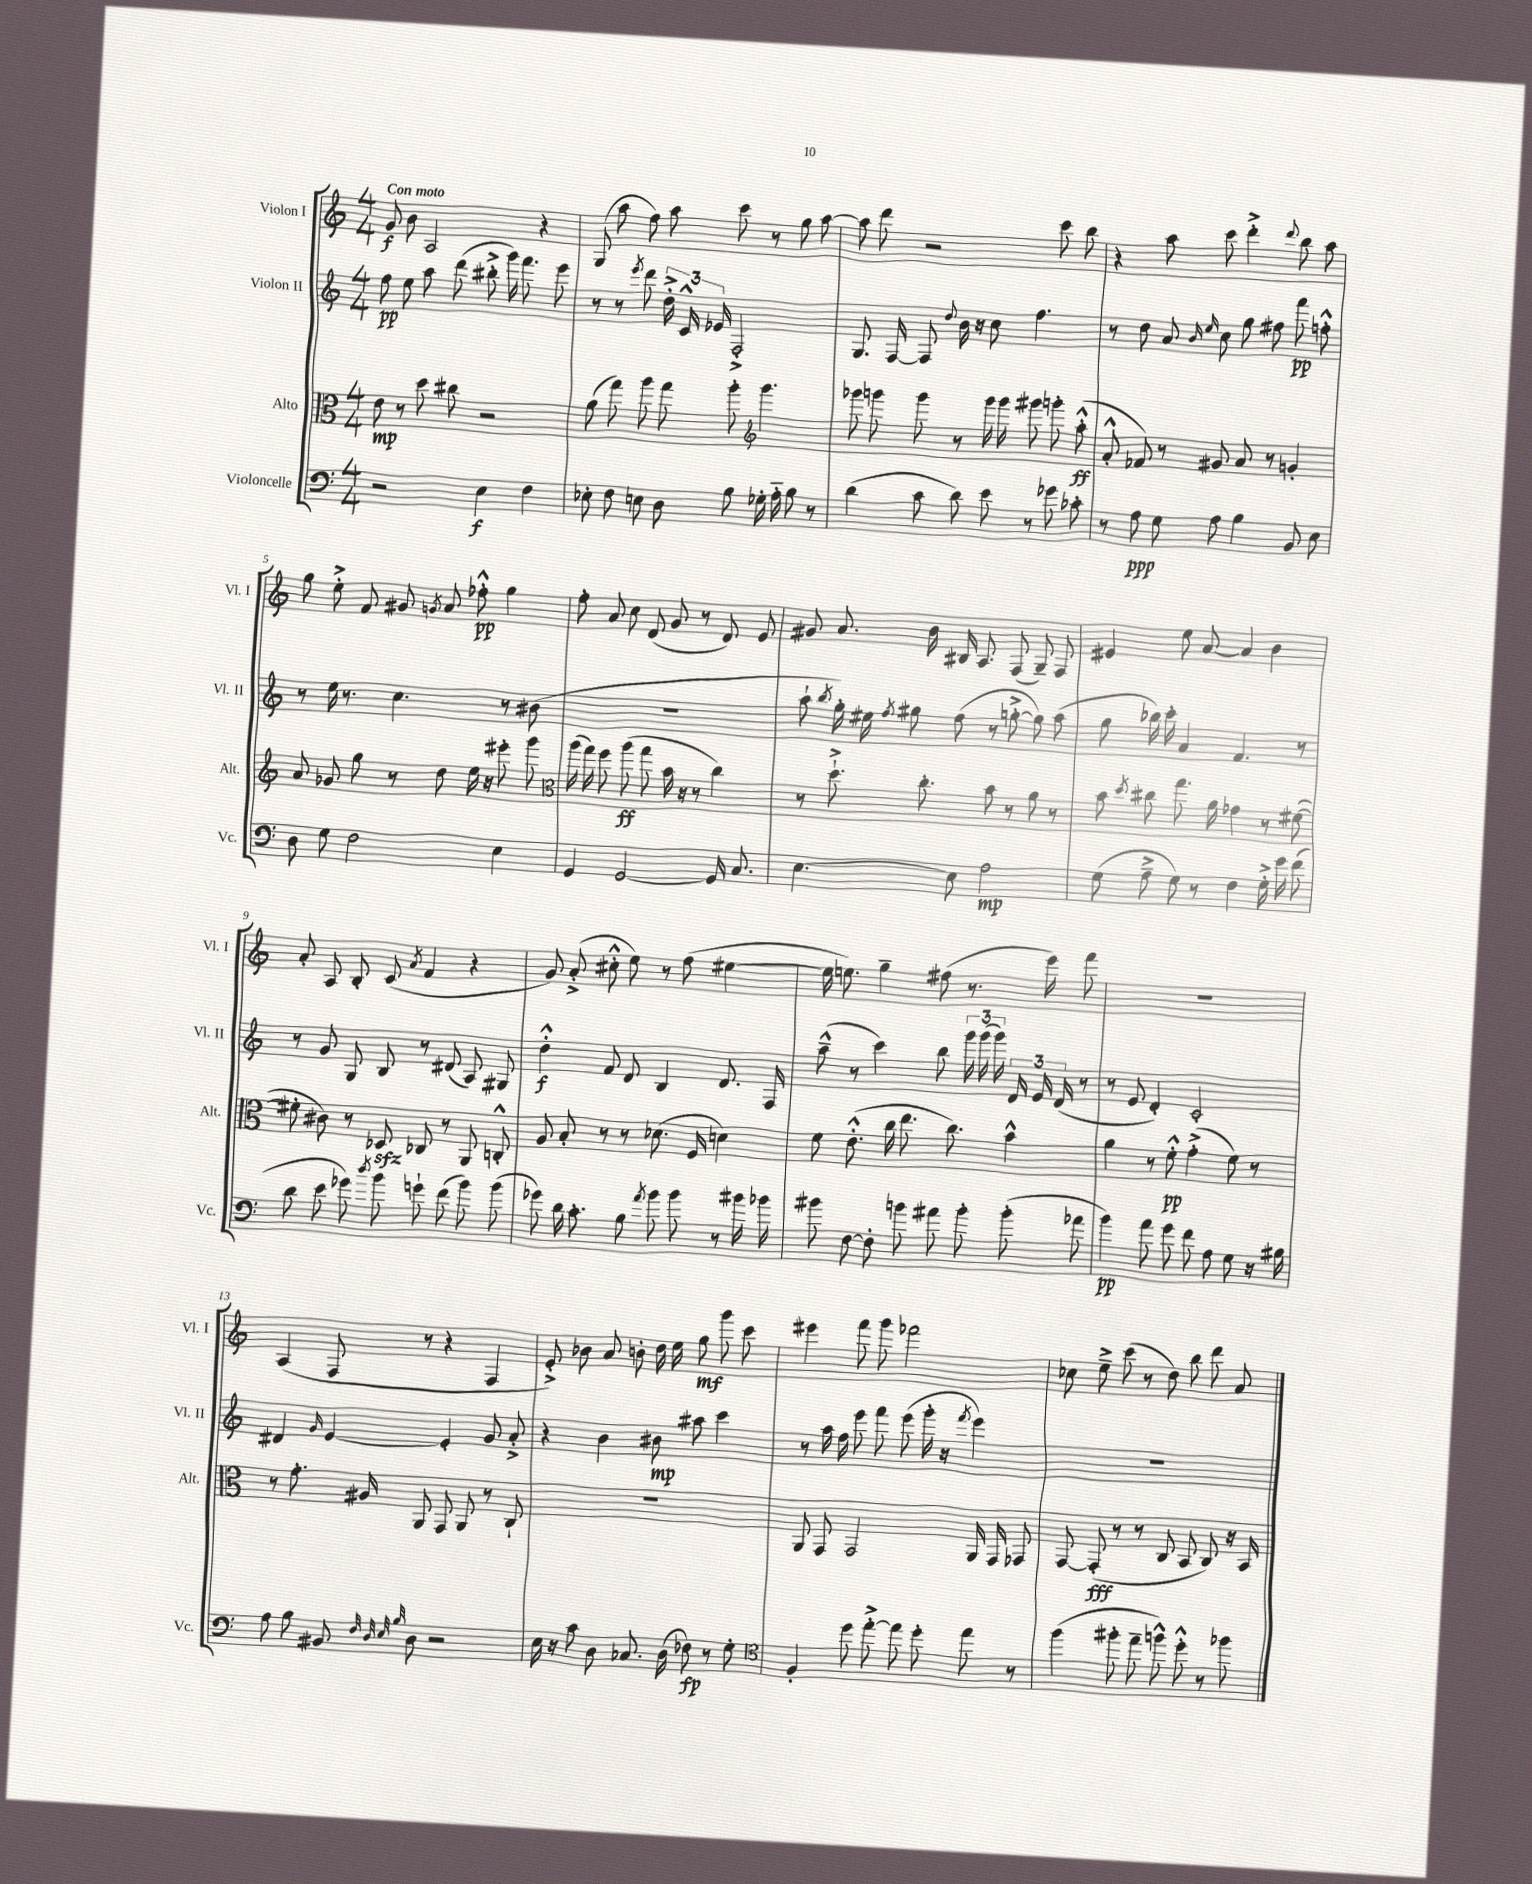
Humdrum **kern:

**kern	**dynam	**kern	**dynam	**kern	**dynam	**kern	**dynam
*part4	*part4	*part3	*part3	*part2	*part2	*part1	*part1
*staff4	*staff4	*staff3	*staff3	*staff2	*staff2	*staff1	*staff1
*I"Violoncelle	*	*I"Alto	*	*I"Violon II	*	*I"Violon I	*
*I'Vc.	*	*I'Alt.	*	*I'Vl. II	*	*I'Vl. I	*
*clefF4	*	*clefC3	*	*clefG2	*	*clefG2	*
*k[]	*	*k[]	*	*k[]	*	*k[]	*
*M4/4	*	*M4/4	*	*M4/4	*	*M4/4	*
=1	=1	=1	=1	=1	=1	=1	=1
!	!	!	!	!	!	!LO:TX:a:B:t=Con moto	!
2r	.	8e\	mp	8ff\	pp	8g/	f
.	.	8r	.	8ee\	.	8b\	.
.	.	8dd\	.	8aa\	.	2A/	.
.	.	8cc#X\	.	(8ddd\	.	.	.
4E\	f	2r	.	8bb#X'^\	.	.	.
.	.	.	.	16ggg\)	.	.	.
.	.	.	.	8.fff\	.	.	.
4F\	.	.	.	.	.	4r	.
.	.	.	.	8eee\	.	.	.
=2	=2	=2	=2	=2	=2	=2	=2
8E-X'\	.	(8a\	.	8r	.	(8G/	.
8F\	.	8gg\)	.	8r	.	8aa\	.
.	.	.	.	8qeee/	.	.	.
8En\	.	8aa\	.	8ddd\	.	8ff\)	.
8D\	.	8gg\	.	24dd'^\	.	8aa\	.
.	.	.	.	24c^^/	.	.	.
.	.	.	.	24e-X/	.	.	.
8B\	.	8aa'\	.	2F'^/	.	8ccc\	.
*	*	*clefG2	*	*	*	*	*
16G-X'\	.	4.ggg\	.	.	.	8r	.
16A\	.	.	.	.	.	.	.
8B\	.	.	.	.	.	8gg\	.
8r	.	.	.	.	.	[8aa\	.
=3	=3	=3	=3	=3	=3	=3	=3
(4d\	.	8ggg-X\	.	8.G/	.	8aa\]	.
.	.	8gggn\	.	.	.	8ddd\	.
.	.	.	.	[16F/	.	.	.
8c\	.	8ggg\	.	8F/]	.	2r	.
.	.	.	.	8qqdd/	.	.	.
8d\)	.	8r	.	16b\	.	.	.
.	.	.	.	16r	.	.	.
8e\	.	16ggg\	.	8cc\	.	.	.
.	.	16ggg\	.	.	.	.	.
8r	.	8ggg#X\	.	4.ff\	.	.	.
8g-X\	.	8gggn'\	.	.	.	8ccc\	.
8c-X'\	.	(8aa'^^\	ff	.	.	8bb\	.
=4	=4	=4	=4	=4	=4	=4	=4
8r	.	8a'^^/	.	8r	.	4r	.
8A\	ppp	8f-X/)	.	8dd\	.	.	.
8G\	.	8r	.	8a/	.	8aa\	.
.	.	.	.	16qqb/	.	.	.
.	.	.	.	16qqee/	.	.	.
8A\	.	8g#X/	.	8cc\	.	8ccc\	.
4B\	.	8a/	.	8gg\	.	4ddd'^\	.
.	.	8r	.	8ff#X\	.	.	.
.	.	.	.	.	.	8qqddd/	.
8BB/	.	4gn'/	.	8fff\	pp	8bb\	.
8E\	.	.	.	8ffn'^^\	.	8aa\	.
!!LO:LB:g=z
=5	=5	=5	=5	=5	=5	=5	=5
8D\	.	8a/	.	8r	.	8gg\	.
8G\	.	8g-X/	.	16ee\	.	8ee'^\	.
.	.	.	.	8.r	.	.	.
2F\	.	8gg\	.	.	.	8f/	.
.	.	8r	.	4.cc\	.	8g#X/	.
.	.	.	.	.	.	8qgn/	.
.	.	8dd\	.	.	.	8a/	.
.	.	16ee\	.	.	.	8ff-X'^^\	pp
.	.	16r	.	.	.	.	.
4E\	.	8eee#X'\	.	8r	.	4gg\	.
.	.	8ggg\	.	(8b#X\	.	.	.
=6	=6	=6	=6	=6	=6	=6	=6
*	*	*clefC3	*	*	*	*	*
4GG/	.	(16aa\	.	1r	.	8ff'\	.
.	.	16gg\)	.	.	.	.	.
.	.	8ff\	.	.	.	8a/	.
[2GG/	.	(8aa\	ff	.	.	8cc\	.
.	.	8gg\	.	.	.	(8d/	.
.	.	16b\	.	.	.	8g/	.
.	.	16r	.	.	.	.	.
.	.	8r	.	.	.	8r	.
16GG/]	.	4cc\)	.	.	.	8d/)	.
8.C/	.	.	.	.	.	.	.
.	.	.	.	.	.	8e/	.
=7	=7	=7	=7	=7	=7	=7	=7
[4.E\	.	8r	.	8aa`\	.	8g#X/	.
.	.	.	.	8qbb/	.	.	.
.	.	8.dd`^\	.	16gg'\)	.	8.a/	.
.	.	.	.	16ee#X\	.	.	.
.	.	.	.	8qff/	.	.	.
.	.	.	.	8gg#X\	.	.	.
.	.	8.cc'\	.	.	.	16b\	.
8E\]	.	.	.	(8ff\	.	16B#X/	.
.	.	.	.	.	.	8.A/	.
2A\	mp	8b\	.	8r	.	.	.
.	.	8r	.	[8ggn'^\	.	(8F/	.
.	.	8a\	.	8gg\])	.	8G~/)	.
.	.	8r	.	(8aa\	.	8F/	.
=8	=8	=8	=8	=8	=8	=8	=8
(8G\	.	8b\	.	8gg\	.	4e#X/	.
.	.	8qdd/	.	.	.	.	.
8A~^\	.	8cc#X\	.	16bb-X\)	.	.	.
.	.	.	.	16ccc'\	.	.	.
8G\)	.	8.gg\	.	4a/	.	8ee\	.
8r	.	.	.	.	.	[8a/	.
.	.	16a\	.	.	.	.	.
4F\	.	4g-X\	.	4.f/	.	4a/]	.
16G'^\	.	8r	.	.	.	4b\	.
16g\	.	.	.	.	.	.	.
(8f\	.	([8f#X\	.	8r	.	.	.
!!LO:LB:g=z
=9	=9	=9	=9	=9	=9	=9	=9
8d\	.	8f#X'\]	.	8r	.	8a'/	.
8e\	.	8c#X\)	.	8g/	.	8A/	.
8g-X\)	.	8r	.	8G/	.	8B'/	.
8qdd/	.	.	.	.	.	.	.
8b\	.	8D-Xzz/	.	8B/	.	(8c/	.
.	.	.	.	.	.	8qa/	.
8gn`\	.	8C-X/	.	8r	.	4f/	.
(8f\	.	8r	.	(8d#X/	.	.	.
8b\)	.	8AA/	.	8A/)	.	4r	.
(8b\	.	8Cn'^^/	.	8G#X/	.	.	.
=10	=10	=10	=10	=10	=10	=10	=10
8g-X\)	.	8A/	.	4dd'^^\	f	8g/)	.
16d\	.	8B'/	.	.	.	(8a'^/	.
8.c'\	.	.	.	.	.	.	.
.	.	8r	.	8f/	.	8cc#X'^^\	.
8B\	.	8r	.	8d/	.	8ee\)	.
8qa/	.	.	.	.	.	.	.
8b\	.	(8.d-X\	.	4B/	.	8r	.
8b\	.	.	.	.	.	(8ff\	.
.	.	16F/	.	.	.	.	.
8r	.	4dn\)	.	8.d/	.	[4ee#X\	.
16b#X\	.	.	.	.	.	.	.
16b-X\	.	.	.	16F/	.	.	.
=11	=11	=11	=11	=11	=11	=11	=11
8b#X\	.	8f\	.	(8aa~^^\	.	16ee#\]	.
.	.	.	.	.	.	8.een\)	.
[8F\	.	(8.e'^^\	.	8r	.	.	.
8F'\]	.	.	.	4ccc\)	.	4gg~\	.
.	.	16cc\	.	.	.	.	.
8bn\	.	8.ee\	.	.	.	.	.
8a#X\	.	.	.	8bb\	.	(8ff#X\	.
.	.	8.cc\)	.	.	.	.	.
8b'\	.	.	.	24ggg\	.	8.r	.
.	.	.	.	(24ggg\	.	.	.
.	.	.	.	24ggg\)	.	.	.
(8b'\	.	4b^^\	.	24d/	.	.	.
.	.	.	.	24e/	.	.	.
.	.	.	.	.	.	16eee\)	.
.	.	.	.	(24d/	.	.	.
8a-X\	.	.	.	8r	.	8fff\	.
=12	=12	=12	=12	=12	=12	=12	=12
4b\)	pp	4a\	.	8r	.	1r	.
.	.	.	.	8e/	.	.	.
8a\	.	8r	.	4d'/)	.	.	.
8g\	.	8f'^^\	pp	.	.	.	.
8f\	.	(4g'^\	.	2c'/	.	.	.
8A\	.	.	.	.	.	.	.
8G\	.	8f\)	.	.	.	.	.
16r	.	8r	.	.	.	.	.
16B#X\	.	.	.	.	.	.	.
!!LO:LB:g=z
=13	=13	=13	=13	=13	=13	=13	=13
8A\	.	8r	.	4d#X/	.	(4A/	.
8B\	.	8.g'\	.	.	.	.	.
.	.	.	.	16qqg/	.	.	.
8BB#X/	.	.	.	[4e/	.	8F/	.
.	.	16A#X/	.	.	.	.	.
32qqF/	.	.	.	.	.	.	.
32qqD/	.	.	.	.	.	.	.
32qqE/	.	.	.	.	.	.	.
32qqB/	.	.	.	.	.	.	.
8D\	.	8AA/	.	.	.	8r	.
2r	.	8GG/	.	4e'/]	.	4r	.
.	.	8AA/	.	.	.	.	.
.	.	8r	.	8g/	.	4F/	.
.	.	8C`/	.	8a'^/	.	.	.
=14	=14	=14	=14	=14	=14	=14	=14
16E\	.	1r	.	4r	.	8e'^/)	.
16r	.	.	.	.	.	.	.
8c\	.	.	.	.	.	8b-X\	.
8D\	.	.	.	4b\	.	8a/	.
8.C-X/	.	.	.	.	.	8bn'\	.
.	.	.	.	8b#X\	mp	16dd\	.
(16D\	.	.	.	.	.	16ee\	.
8F-X\)	fp	.	.	8aa#X\	.	8gg\	mf
8r	.	.	.	4ccc\	.	8ggg\	.
8G'\	.	.	.	.	.	8ccc\	.
=15	=15	=15	=15	=15	=15	=15	=15
*clefC4	*	*	*	*	*	*	*
4F'/	.	8AA/	.	8r	.	4eee#X\	.
.	.	8GG/	.	16aa\	.	.	.
.	.	.	.	16ff\	.	.	.
8dd\	.	2GG/	.	8eee\	.	8fff\	.
[8ee'^\	.	.	.	8fff\	.	8ggg\	.
8ee\]	.	.	.	(8eee\	.	2fff-X\	.
8dd'\	.	.	.	16ggg'\	.	.	.
.	.	.	.	16r	.	.	.
.	.	.	.	8qfff/	.	.	.
8ee\	.	16AA/	.	4eee\)	.	.	.
.	.	16GG/	.	.	.	.	.
8r	.	8GG-X/	.	.	.	.	.
=16	=16	=16	=16	=16	=16	=16	=16
(4ff\	.	[8GG/	.	1r	.	8cc-X\	.
.	.	(8GG'/]	fff	.	.	8ee~^\	.
8ff#X'\	.	8r	.	.	.	(8ccc\	.
8ee~\	.	8r	.	.	.	8r	.
8ffn^^\)	.	8C/	.	.	.	8dd\)	.
8dd'^^\	.	8BB/	.	.	.	8bb\	.
8r	.	8C/)	.	.	.	8ddd\	.
8ff-X\	.	16r	.	.	.	8a/	.
.	.	16BB/	.	.	.	.	.
==	==	==	==	==	==	==	==
*-	*-	*-	*-	*-	*-	*-	*-
